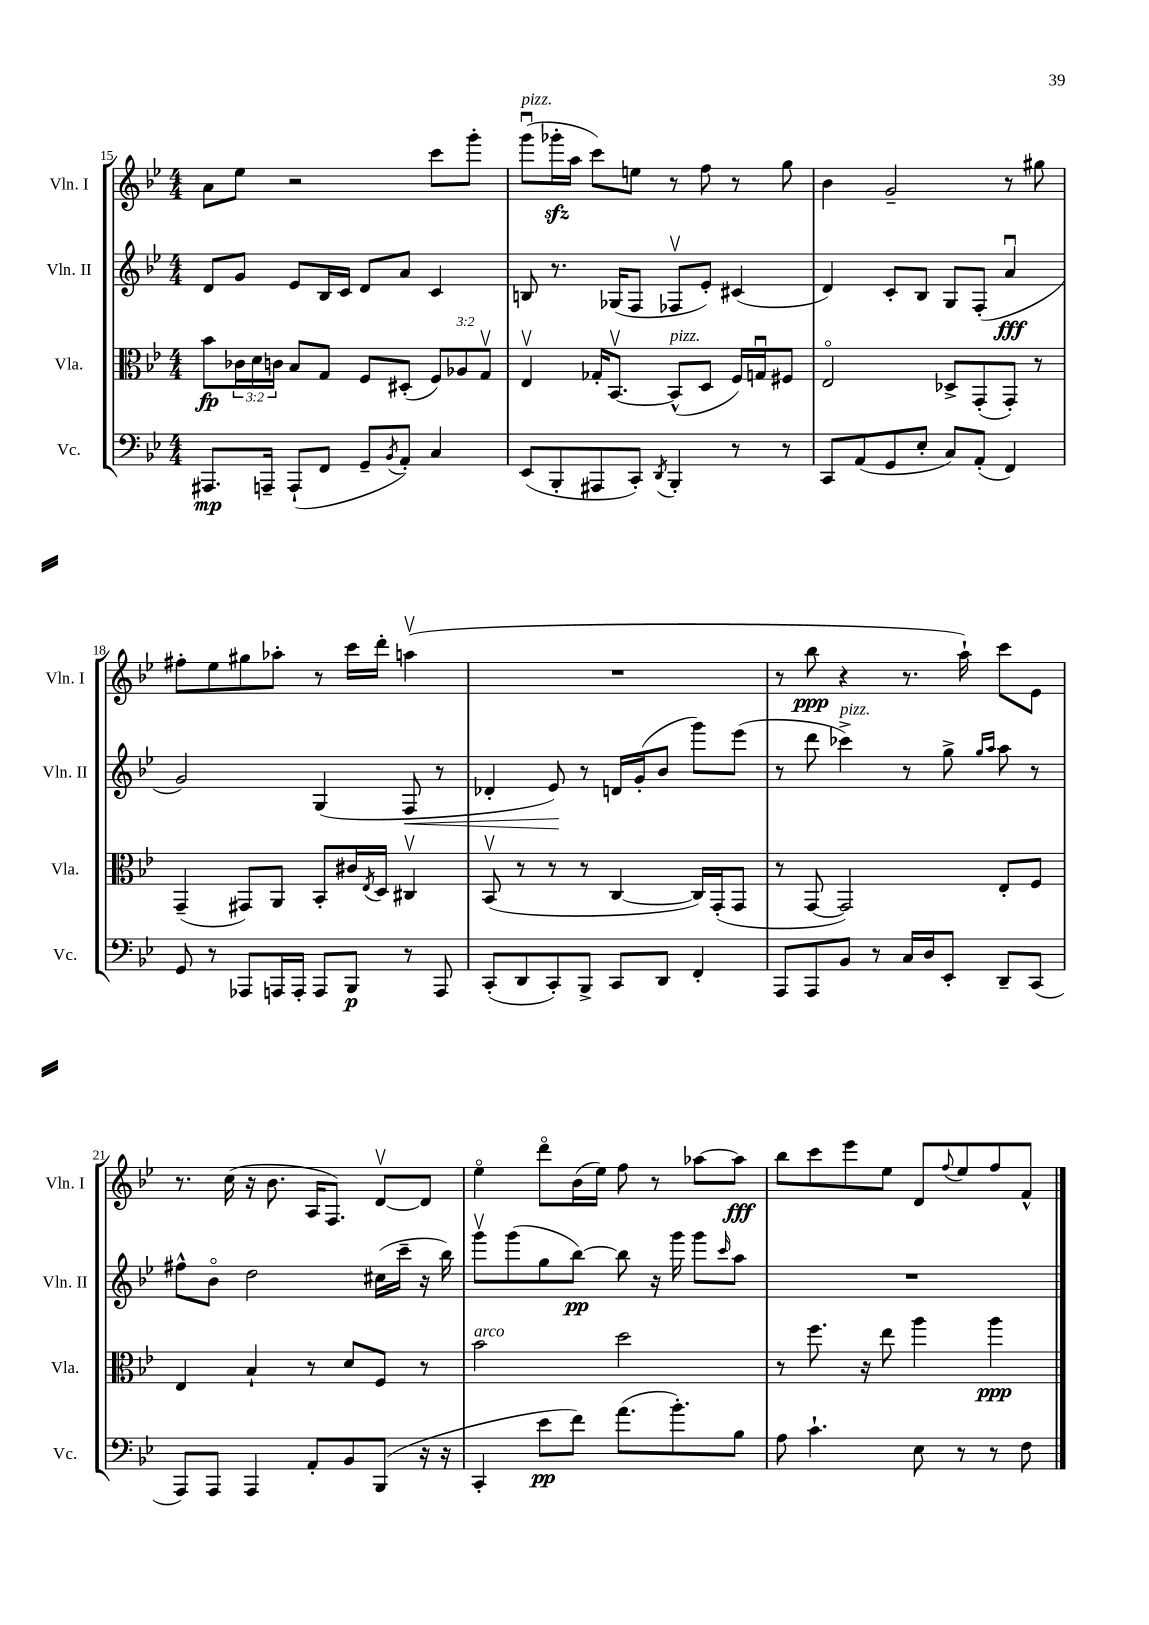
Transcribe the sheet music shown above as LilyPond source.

<<
\new StaffGroup <<
\new Staff = "s0" \with { instrumentName = "Vln. I" shortInstrumentName = "Vln. I" } {
    \clef treble \key bes \major \numericTimeSignature \time 4/4
    a'8 ees''8 r2 c'''8 g'''8-. |
    g'''8\downbow^\markup { \italic "pizz." }( ges'''16-.\sfz a''16 c'''8) e''8 r8 f''8 r8 g''8 |
    bes'4 g'2-- r8 gis''8 |
    fis''8-. ees''8 gis''8 aes''8-. r8 c'''16 d'''16-. a''4\upbow( |
    R1 |
    r8 bes''8\ppp r4 r8. a''16-!) c'''8 ees'8 |
    r8. c''16( r16 bes'8. a16 f8.) d'8~\upbow d'8 |
    ees''4\flageolet d'''8\flageolet bes'16( ees''16) f''8 r8 aes''8~ aes''8\fff |
    bes''8 c'''8 ees'''8 ees''8 d'8 \appoggiatura { f''8 } ees''8 f''8 f'8-^ \bar "|." |
}
\new Staff = "s1" \with { instrumentName = "Vln. II" shortInstrumentName = "Vln. II" } {
    \clef treble \key bes \major \numericTimeSignature \time 4/4
    d'8 g'8 ees'8 bes16 c'16 d'8 a'8 c'4 |
    b8 r8. ges16( f8 fes8\upbow ees'8-.) cis'4( |
    d'4) c'8-. bes8 g8 f8-.( a'4\downbow\fff |
    g'2) g4( f8\< r8 |
    des'4-. ees'8\!) r8 d'16 g'16-.( bes'8 g'''8) ees'''8( |
    r8 d'''8 ces'''4->^\markup { \italic "pizz." }) r8 g''8-> \grace { g''16 a''16 } a''8 r8 |
    fis''8-^ bes'8\flageolet d''2 cis''16( c'''16-- r16 bes''16) |
    g'''8\upbow g'''8( g''8 bes''8~\pp) bes''8 r16 g'''16 g'''8 \grace { c'''16 } a''8 |
    R1 \bar "|." |
}
\new Staff = "s2" \with { instrumentName = "Vla." shortInstrumentName = "Vla." } {
    \clef alto \key bes \major \numericTimeSignature \time 4/4 \override Staff.TupletNumber.text = #tuplet-number::calc-fraction-text
    bes'8\fp \tuplet 3/2 { ces'16 d'16 c'16 } bes8 g8 f8 dis8-.( \tuplet 3/2 { f8) aes8 g8\upbow } |
    ees4\upbow ges16-. bes,8.~\upbow bes,8-^^\markup { \italic "pizz." }( d8 f16) g16\downbow fis8 |
    ees2\flageolet des8-> g,8-.( g,8-.) r8 |
    g,4--( gis,8) a,8 bes,8-. cis'16 \acciaccatura { ees8 } d16 cis4\upbow |
    bes,8\upbow( r8 r8 r8 c4~ c16) g,16-.( g,8 |
    r8 g,8~ g,2) ees8-. f8 |
    ees4 bes4-! r8 d'8 f8 r8 |
    bes'2^\markup { \italic "arco" } d''2 |
    r8 f''8. r16 ees''8 a''4 a''4\ppp \bar "|." |
}
\new Staff = "s3" \with { instrumentName = "Vc." shortInstrumentName = "Vc." } {
    \clef bass \key bes \major \numericTimeSignature \time 4/4
    ais,,8.\mp a,,16-- a,,8-!( f,8 g,8-- \acciaccatura { bes,8 } a,8-.) c4 |
    ees,8( bes,,8-. ais,,8 c,8-.) \acciaccatura { d,8 } bes,,4-. r8 r8 |
    c,8 a,8( g,8 ees8-. c8) a,8-.( f,4) |
    g,8 r8 aes,,8 a,,16 a,,16-. a,,8 bes,,8\p r8 a,,8 |
    c,8-.( d,8 c,8-.) bes,,8-> c,8 d,8 f,4-. |
    a,,8 a,,8 bes,8 r8 c16 d16 ees,8-. d,8-- c,8( |
    a,,8) a,,8 a,,4 a,8-. bes,8 bes,,8( r16 r16 |
    c,4-. ees'8\pp f'8) a'8.( bes'8.-.) bes8 |
    a8 c'4.-! ees8 r8 r8 f8 \bar "|." |
}
>>
>>
\layout { \context { \Score currentBarNumber = #15 } }
